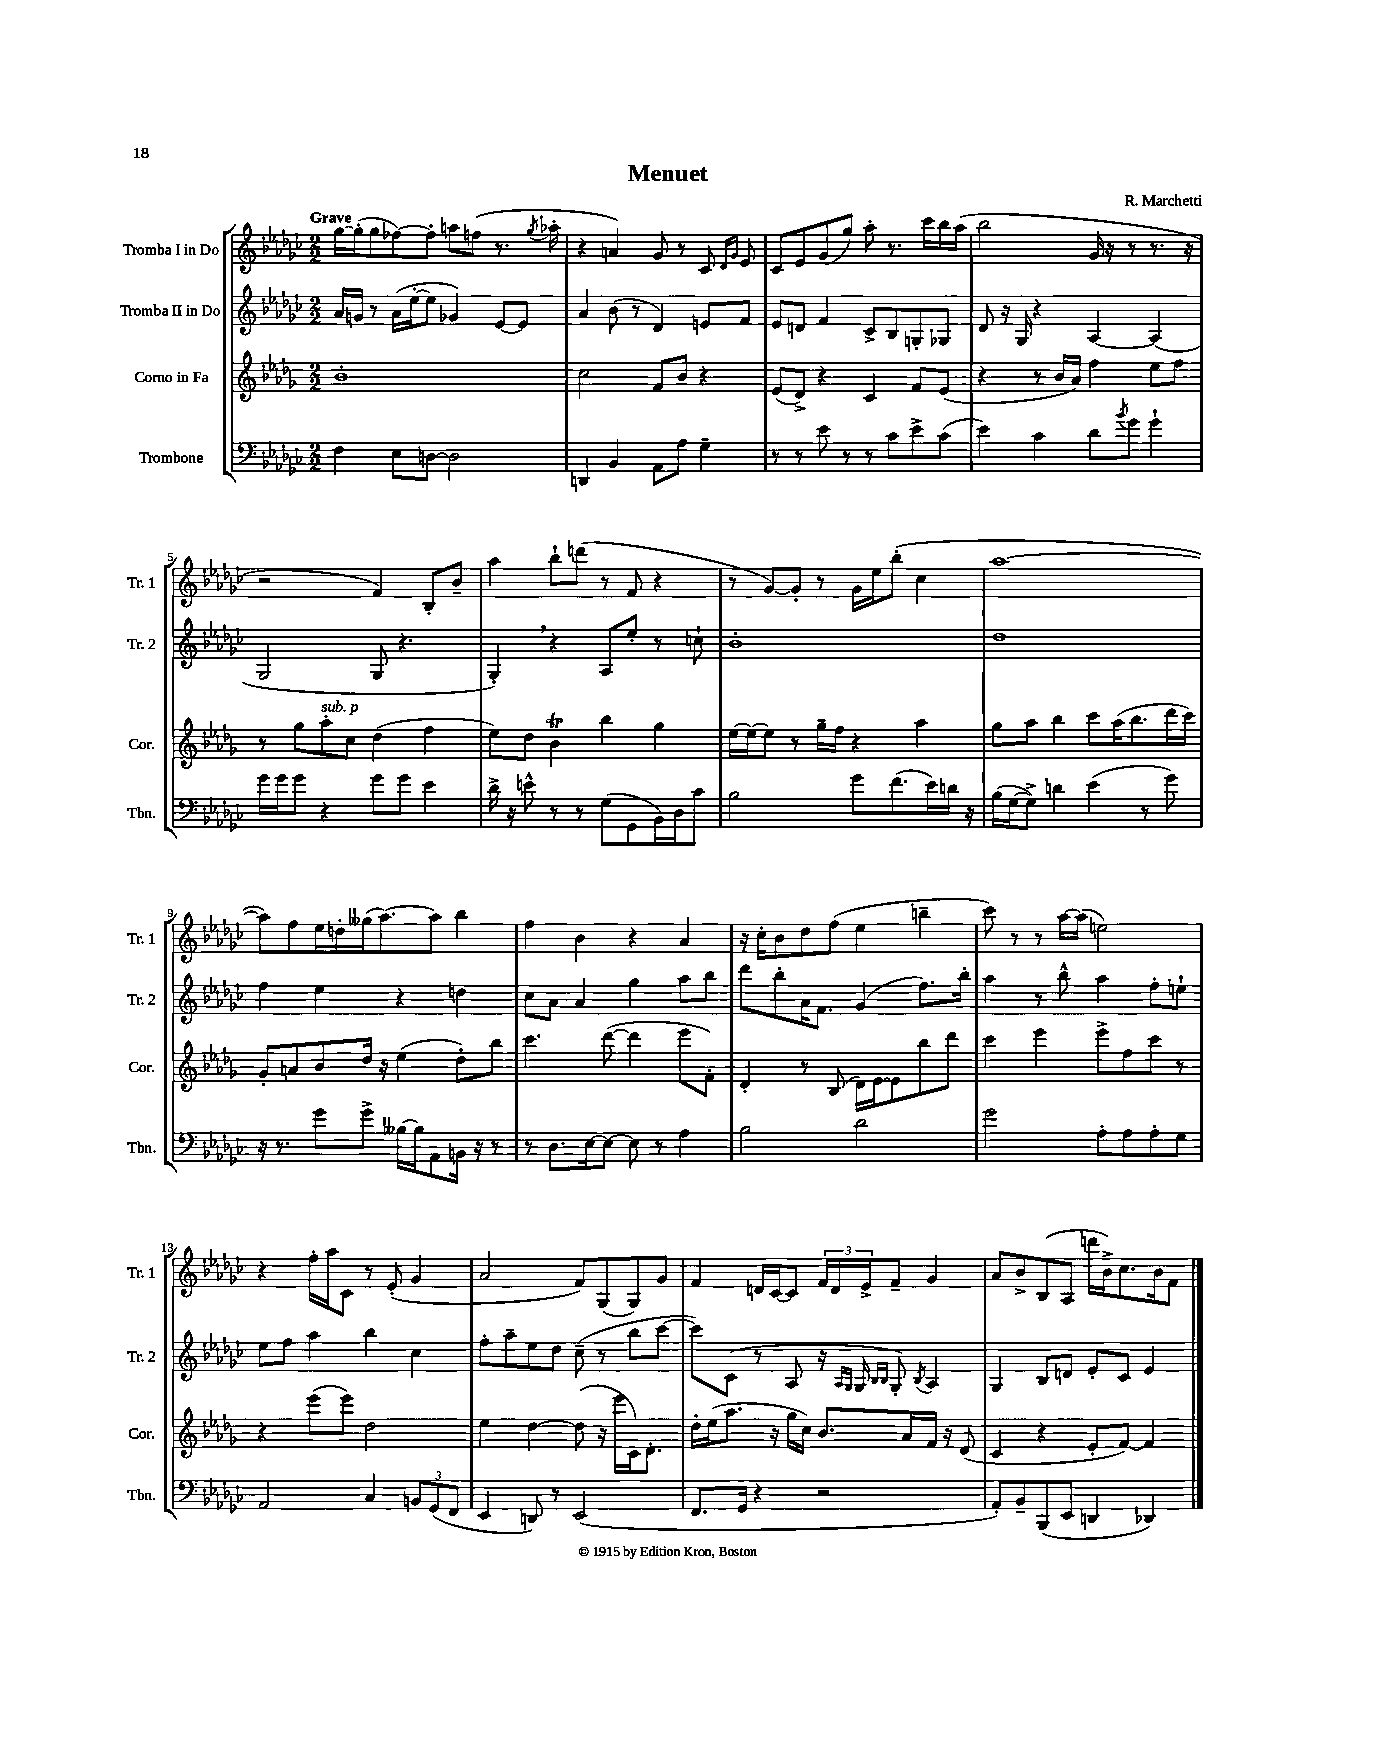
\header { title = "Menuet" composer = "R. Marchetti" }
<<
\new StaffGroup <<
\new Staff = "s0" \with { instrumentName = "Tromba I in Do" shortInstrumentName = "Tr. 1" } {
    \clef treble \key ges \major \numericTimeSignature \time 2/2 \tempo "Grave"
    ges''16~ ges''16-.( ges''8 fes''8~) fes''8-. a''8 f''8( r8. \acciaccatura { ges''8 } aes''16-. |
    r4 a'4) ges'8 r8 ces'8 \grace { des'16 ges'16 } ees'8 |
    ces'8 ees'8 ges'8( ges''8) aes''8-. r8. ces'''16 bes''16 aes''16( |
    bes''2 ges'16 r16 r8 r8. r16 |
    r2 f'4) bes8-. bes'8-- |
    aes''4 bes''8-! d'''8( r8 f'8 r4 |
    r8 ges'8~) ges'8-. r8 ges'16 ees''16 bes''8-.( ces''4 |
    aes''1~ |
    aes''8) f''8 ees''16 d''16-. geses''16( aes''8.~) aes''8 bes''4 |
    f''4 bes'4 r4 aes'4 |
    r16 ces''16-. bes'8 des''8 f''8( ees''4 b''4-- |
    ces'''8) r8 r8 aes''16~ aes''16( e''2) |
    r4 f''16-. aes''16 ces'8 r8 ees'8-.( ges'4 |
    aes'2 f'8) ges8( ges8) ges'8 |
    f'4 d'16 ces'16~ ces'8 \tuplet 3/2 { f'16 d'16 ees'16-> } f'8-- ges'4 |
    aes'8 bes'8-> bes8( aes8 d'''16 bes'16->) ces''8. bes'16 f'8 \bar "|." |
}
\new Staff = "s1" \with { instrumentName = "Tromba II in Do" shortInstrumentName = "Tr. 2" } {
    \clef treble \key ges \major \numericTimeSignature \time 2/2
    aes'16 g'16 r8 aes'16( ees''16~-. ees''8 ges'4) ees'8~ ees'8 |
    aes'4 bes'8( r8 des'4) e'8 f'8 |
    ees'8 d'8 f'4 ces'8-> bes8 g8-. ges8 |
    des'8 r16 ges16 r4 aes4~ aes4( |
    ges2 ges8 r4. |
    ges4-.) \breathe r4 aes8 ees''8-. r8 c''8-! |
    bes'1-. |
    des''1 |
    f''4 ees''4 r4 d''4 |
    ces''8 aes'8 aes'4 ges''4 aes''8 bes''8 |
    des'''8 bes''8-. aes'16 f'8. ges'4( f''8.) bes''16-. |
    aes''4 r8 bes''8-^ aes''4 f''8-. e''8-! |
    ees''8 f''8 aes''4 bes''4 ces''4 |
    f''8-. aes''8-- ees''8 des''8 ces''8--( r8 bes''8 ces'''8~ |
    ces'''8) ces'8( r8 aes8 r16 \grace { aes16 ges16 } ges16 \grace { bes16 bes16 } ges8-.) \acciaccatura { bes8 } aes4 |
    ges4 bes8 d'8 ees'8-. ces'8 ees'4 \bar "|." |
}
\new Staff = "s2" \with { instrumentName = "Corno in Fa" shortInstrumentName = "Cor." } {
    \clef treble \key des \major \numericTimeSignature \time 2/2
    bes'1-. |
    c''2 f'8 bes'8 r4 |
    ees'8( des'8->) r4 c'4 f'8 ees'8( |
    r4 r8 bes'16 aes'16) f''4 ees''8 f''8 |
    r8 ges''8 aes''8-.^\markup { \italic "sub. p" } c''8 des''4( f''4 |
    ees''8) des''8 bes'4\trill bes''4 ges''4 |
    ees''16~ ees''16~ ees''8 r8 ges''16-- f''16 r4 aes''4 |
    ges''8 aes''8 bes''4 c'''8 aes''16( bes''8. des'''16 c'''16) |
    ges'8-. a'8 bes'8 des''16 r16 ees''4( des''8-.) bes''8 |
    c'''4. des'''8~( des'''4 ees'''8 f'8-.) |
    des'4-. r8 bes8( des'16) ees'16~ ees'8 bes''8 des'''8 |
    c'''4 ees'''4 ees'''8-> f''8 c'''8 r8 |
    r4 ees'''8( ees'''8) des''2 |
    ees''4 des''4~ des''8( r16 ees'''16 c'16) des'8.-. |
    des''16-. ees''16( aes''8. r16 ges''16 c''16) bes'8. aes'16 f'16 r16 des'8( |
    c'4 r4 ees'8-. f'8~) f'4 \bar "|." |
}
\new Staff = "s3" \with { instrumentName = "Trombone" shortInstrumentName = "Tbn." } {
    \clef bass \key ges \major \numericTimeSignature \time 2/2
    f4 ees8 d8~ d2 |
    d,4 bes,4 aes,8 aes8 ges4-- |
    r8 r8 ees'8 r8 r8 ces'8 ees'8-> ces'8( |
    ees'4) ces'4 des'8 \acciaccatura { bes'8 } ges'8 ges'4-! |
    ges'16 ges'16 ges'8 r4 ges'8 ges'8 ees'4 |
    des'16-> r16 e'8-^ r8 r8 ges8( ges,8 bes,16) des16 ces'8 |
    bes2 ges'8 f'8.( ees'16) d'16 r16 |
    bes16( ges16~ ges8->) d'4 ees'4( r8 ges'8) |
    r16 r8. ges'8 ges'8-> beses16~ beses16 aes,8 b,16 r16 r8 |
    r8 des8. ees16~ ees8~ ees8 r8 aes4 |
    bes2 des'2 |
    ges'2 aes8-. aes8 aes8-. ges8 |
    aes,2 ces4 \tuplet 3/2 { b,8 ges,8( f,8 } |
    ees,4 d,8) r8 ees,2( |
    f,8. ges,16 r4 r2 |
    aes,8-.) bes,8-- bes,,8( ees,8 d,4 des,4) \bar "|." |
}
>>
>>
